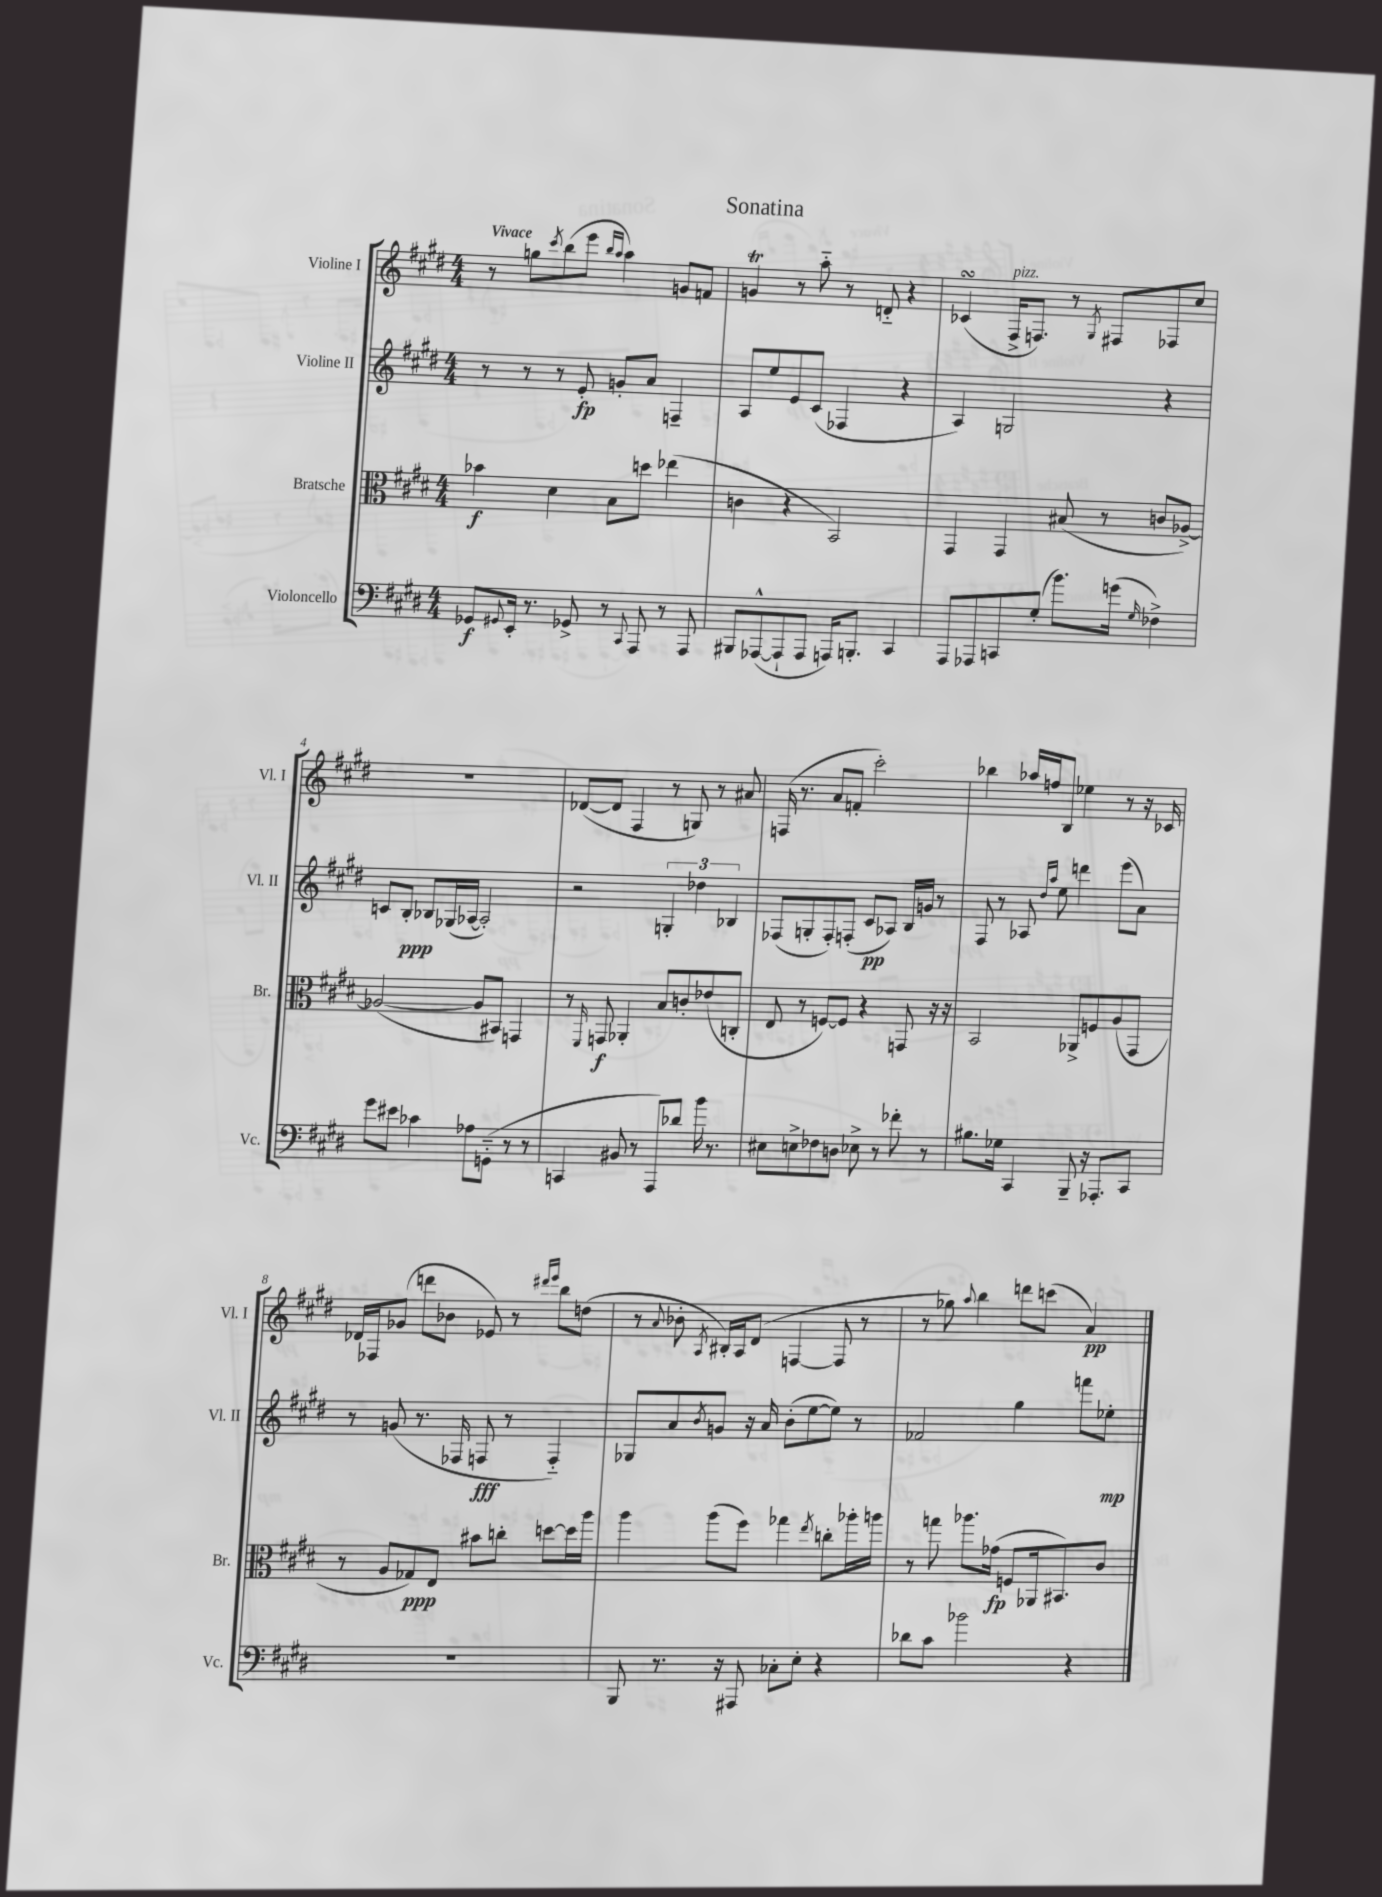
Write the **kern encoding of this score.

**kern	**dynam	**kern	**dynam	**kern	**dynam	**kern	**dynam
*part4	*part4	*part3	*part3	*part2	*part2	*part1	*part1
*staff4	*staff4	*staff3	*staff3	*staff2	*staff2	*staff1	*staff1
*I"Violoncello	*	*I"Bratsche	*	*I"Violine II	*	*I"Violine I	*
*I'Vc.	*	*I'Br.	*	*I'Vl. II	*	*I'Vl. I	*
*clefF4	*	*clefC3	*	*clefG2	*	*clefG2	*
*k[f#c#g#d#]	*	*k[f#c#g#d#]	*	*k[f#c#g#d#]	*	*k[f#c#g#d#]	*
*M4/4	*	*M4/4	*	*M4/4	*	*M4/4	*
=1	=1	=1	=1	=1	=1	=1	=1
!	!	!	!	!	!	!LO:TX:a:B:t=Vivace	!
8GG-X/L	f	4b-X\	f	8r	.	8r	.
8qqGG#X/	.	.	.	.	.	.	.
16EE'/Jk	.	.	.	8r	.	8ggn\L	.
8.r	.	.	.	.	.	.	.
.	.	.	.	.	.	8qccc#/	.
.	.	4d#\	.	8r	.	(8bb\	.
8GG-X^/	.	.	.	8e'/	fp	8eee\J	.
.	.	.	.	.	.	16qqbb/LL	.
.	.	.	.	.	.	16qqaa/JJ	.
8r	.	8B\L	.	8gn'/L	.	4aa\)	.
8qqCC#/	.	.	.	.	.	.	.
8AAA/	.	8ddn\J	.	8a/J	.	.	.
8r	.	(4ee-X\	.	4Fn~/	.	8gn/L	.
8AAA/	.	.	.	.	.	8fn/J	.
=2	=2	=2	=2	=2	=2	=2	=2
8BBB#X/L	.	4cn\	.	8A/L	.	4gnT/	.
([8AAA-X^^/	.	.	.	8ee/	.	.	.
8AAA-`/]	.	4r	.	8e/	.	8r	.
8AAA-/J	.	.	.	(8c#/J	.	8aa\	.
16AAAn/KL)	.	2BB/)	.	4F-X/	.	8r	.
8.BBBn'/J	.	.	.	.	.	.	.
.	.	.	.	.	.	8dn/	.
4CC#/	.	.	.	4r	.	4r	.
=3	=3	=3	=3	=3	=3	=3	=3
8AAA/L	.	4GG#/	.	4A/)	.	(4c-XsSSs/	.
8AAA-X/	.	.	.	.	.	.	.
!	!	!	!	!	!	!LO:TX:a:i:t=pizz.	!
8CCn/	.	4GG#/	.	2Gn/	.	16F#^/KL	.
.	.	.	.	.	.	8.Fn/J)	.
(8G#'/J	.	.	.	.	.	.	.
8.b\L)	.	(8B#X/	.	.	.	8r	.
.	.	.	.	.	.	8qG#/	.
.	.	8r	.	.	.	8F#X/L	.
(16gn\Jk	.	.	.	.	.	.	.
16qqG#/	.	.	.	.	.	.	.
4F-X^\)	.	8cn/L	.	4r	.	8F-X/	.
.	.	[8A-X^/J)	.	.	.	8cc#/J	.
!!LO:LB:g=z
=4	=4	=4	=4	=4	=4	=4	=4
8g#\L	.	(2A-X/_	.	8cn/L	.	1r	.
8e#X\J	.	.	.	8B'/J	ppp	.	.
4c-X\	.	.	.	8B-X/L	.	.	.
.	.	.	.	(16G-X/L	.	.	.
.	.	.	.	[16A-X/JJ	.	.	.
8A-X\L	.	8A-/L]	.	2A-'/])	.	.	.
(8GGn\J	.	8BB#X/J)	.	.	.	.	.
8r	.	4GGn/	.	.	.	.	.
8r	.	.	.	.	.	.	.
=5	=5	=5	=5	=5	=5	=5	=5
4CCn/	.	8r	.	2r	.	([8d-X/L	.
.	.	16qqFF#/	.	.	.	.	.
.	.	8GGn/	f	.	.	8d-/J]	.
8BB#X/	.	4AA-X'/	.	.	.	4F#/	.
8r	.	.	.	.	.	.	.
8AAA/L)	.	8B/L	.	6Gn'/	.	8r	.
8d-X/J	.	8cn'/	.	.	.	8Gn/)	.
.	.	.	.	6dd-X\	.	.	.
16b\	.	(8e-X/	.	.	.	8r	.
8.r	.	.	.	.	.	.	.
.	.	.	.	6B-X/	.	.	.
.	.	8Cn'/J	.	.	.	8a#X/	.
=6	=6	=6	=6	=6	=6	=6	=6
8E#X\L	.	8E/	.	(8F-X/L	.	(16Fn/	.
.	.	.	.	.	.	8.r	.
8En^\	.	8r	.	8Gn'/	.	.	.
8F-X\	.	[8Fn/L)	.	8F-'/)	.	8a/L	.
8Dn\J	.	8F/J]	.	(8Fn'/J	.	8fn'/J	.
8E-X^\	.	4r	.	8c#/L	pp	2ccc#'\)	.
8r	.	.	.	8A-X/J)	.	.	.
8f-X'\	.	8GGn/	.	16B/LL	.	.	.
.	.	.	.	16gn/JJ	.	.	.
8r	.	16r	.	8r	.	.	.
.	.	16r	.	.	.	.	.
=7	=7	=7	=7	=7	=7	=7	=7
8.B#X\L	.	2BB/	.	8F#/	.	4bb-X\	.
.	.	.	.	8r	.	.	.
16G-X\Jk	.	.	.	.	.	.	.
4CC#/	.	.	.	8A-X/	.	16aa-X/LL	.
.	.	.	.	.	.	16ffn/J	.
.	.	.	.	16qqdd#/LL	.	.	.
.	.	.	.	16qqaa/JJ	.	.	.
.	.	.	.	8ee\	.	8B/J	.
8BBB~/	.	8AA-X^/L	.	4dddn\	.	4ee-X\	.
16r	.	8Fn/	.	.	.	.	.
8.AAA-X'/L	.	.	.	.	.	.	.
.	.	(8A/	.	(8eee\L	.	8r	.
8CC#/J	.	8GG#/J	.	8a\J)	.	16r	.
.	.	.	.	.	.	16c-X/	.
!!LO:LB:g=z
=8	=8	=8	=8	=8	=8	=8	=8
1r	.	8r	.	8r	.	16d-X/LL	.
.	.	.	.	.	.	16F-X/J	.
.	.	8A/L	.	(8gn/	.	(8g-X/J	.
.	.	8G-X/)	ppp	8.r	.	8dddn\L	.
.	.	8E/J	.	.	.	8b-X\J	.
.	.	.	.	16F-X/	.	.	.
.	.	8b#X\L	.	8Fn/	fff	8e-X/)	.
.	.	8ccn'\J	.	8r	.	8r	.
.	.	.	.	.	.	16qqddd#X/LL	.
.	.	.	.	.	.	16qqeee/JJ	.
.	.	[8ddn\L	.	4F/)	.	8bb\L	.
.	.	16dd\L]	.	.	.	(8ddn\J	.
.	.	16aa\JJ	.	.	.	.	.
=9	=9	=9	=9	=9	=9	=9	=9
8BBB/	.	4aa\	.	8G-X/L	.	8r	.
.	.	.	.	.	.	8qqa/	.
8.r	.	.	.	8a/	.	8b-X'\	.
.	.	.	.	8qb/	.	8qA/	.
.	.	(8aa\L	.	8gn/J	.	16B#X'/LL)	.
16r	.	.	.	.	.	16A/J	.
8AAA#X/	.	8ff#\J)	.	16r	.	(8d#/J	.
.	.	.	.	16a/	.	.	.
8C-X'\L	.	4gg-X\	.	(8b'\L	.	[4Fn/	.
8E'\J	.	.	.	[8ee\	.	.	.
.	.	8qee/	.	.	.	.	.
4r	.	8ccn'\L	.	8ee\J])	.	8F/]	.
.	.	16aa-X'\L	.	8r	.	8r	.
.	.	16aan\JJ	.	.	.	.	.
=10	=10	=10	=10	=10	=10	=10	=10
8d-X\L	.	8r	.	2f-X/	.	8r	.
8c#\J	.	8ggn\	.	.	.	8gg-X\)	.
.	.	.	.	.	.	8qqaa/	.
2b-X\	.	8.aa-X\L	.	.	.	4bb\	.
.	.	(16g-X\Jk	fp	.	.	.	.
.	.	8Fn/L	.	4gg#\	.	8dddn\L	.
.	.	16AA-X/k	.	.	.	(8cccn\J	.
.	.	8.BB#X/)	.	.	.	.	.
4r	.	.	.	8fffn\L	.	4a/)	pp
.	.	8c#/J	.	8ee-X'\J	mp	.	.
==	==	==	==	==	==	==	==
*-	*-	*-	*-	*-	*-	*-	*-
